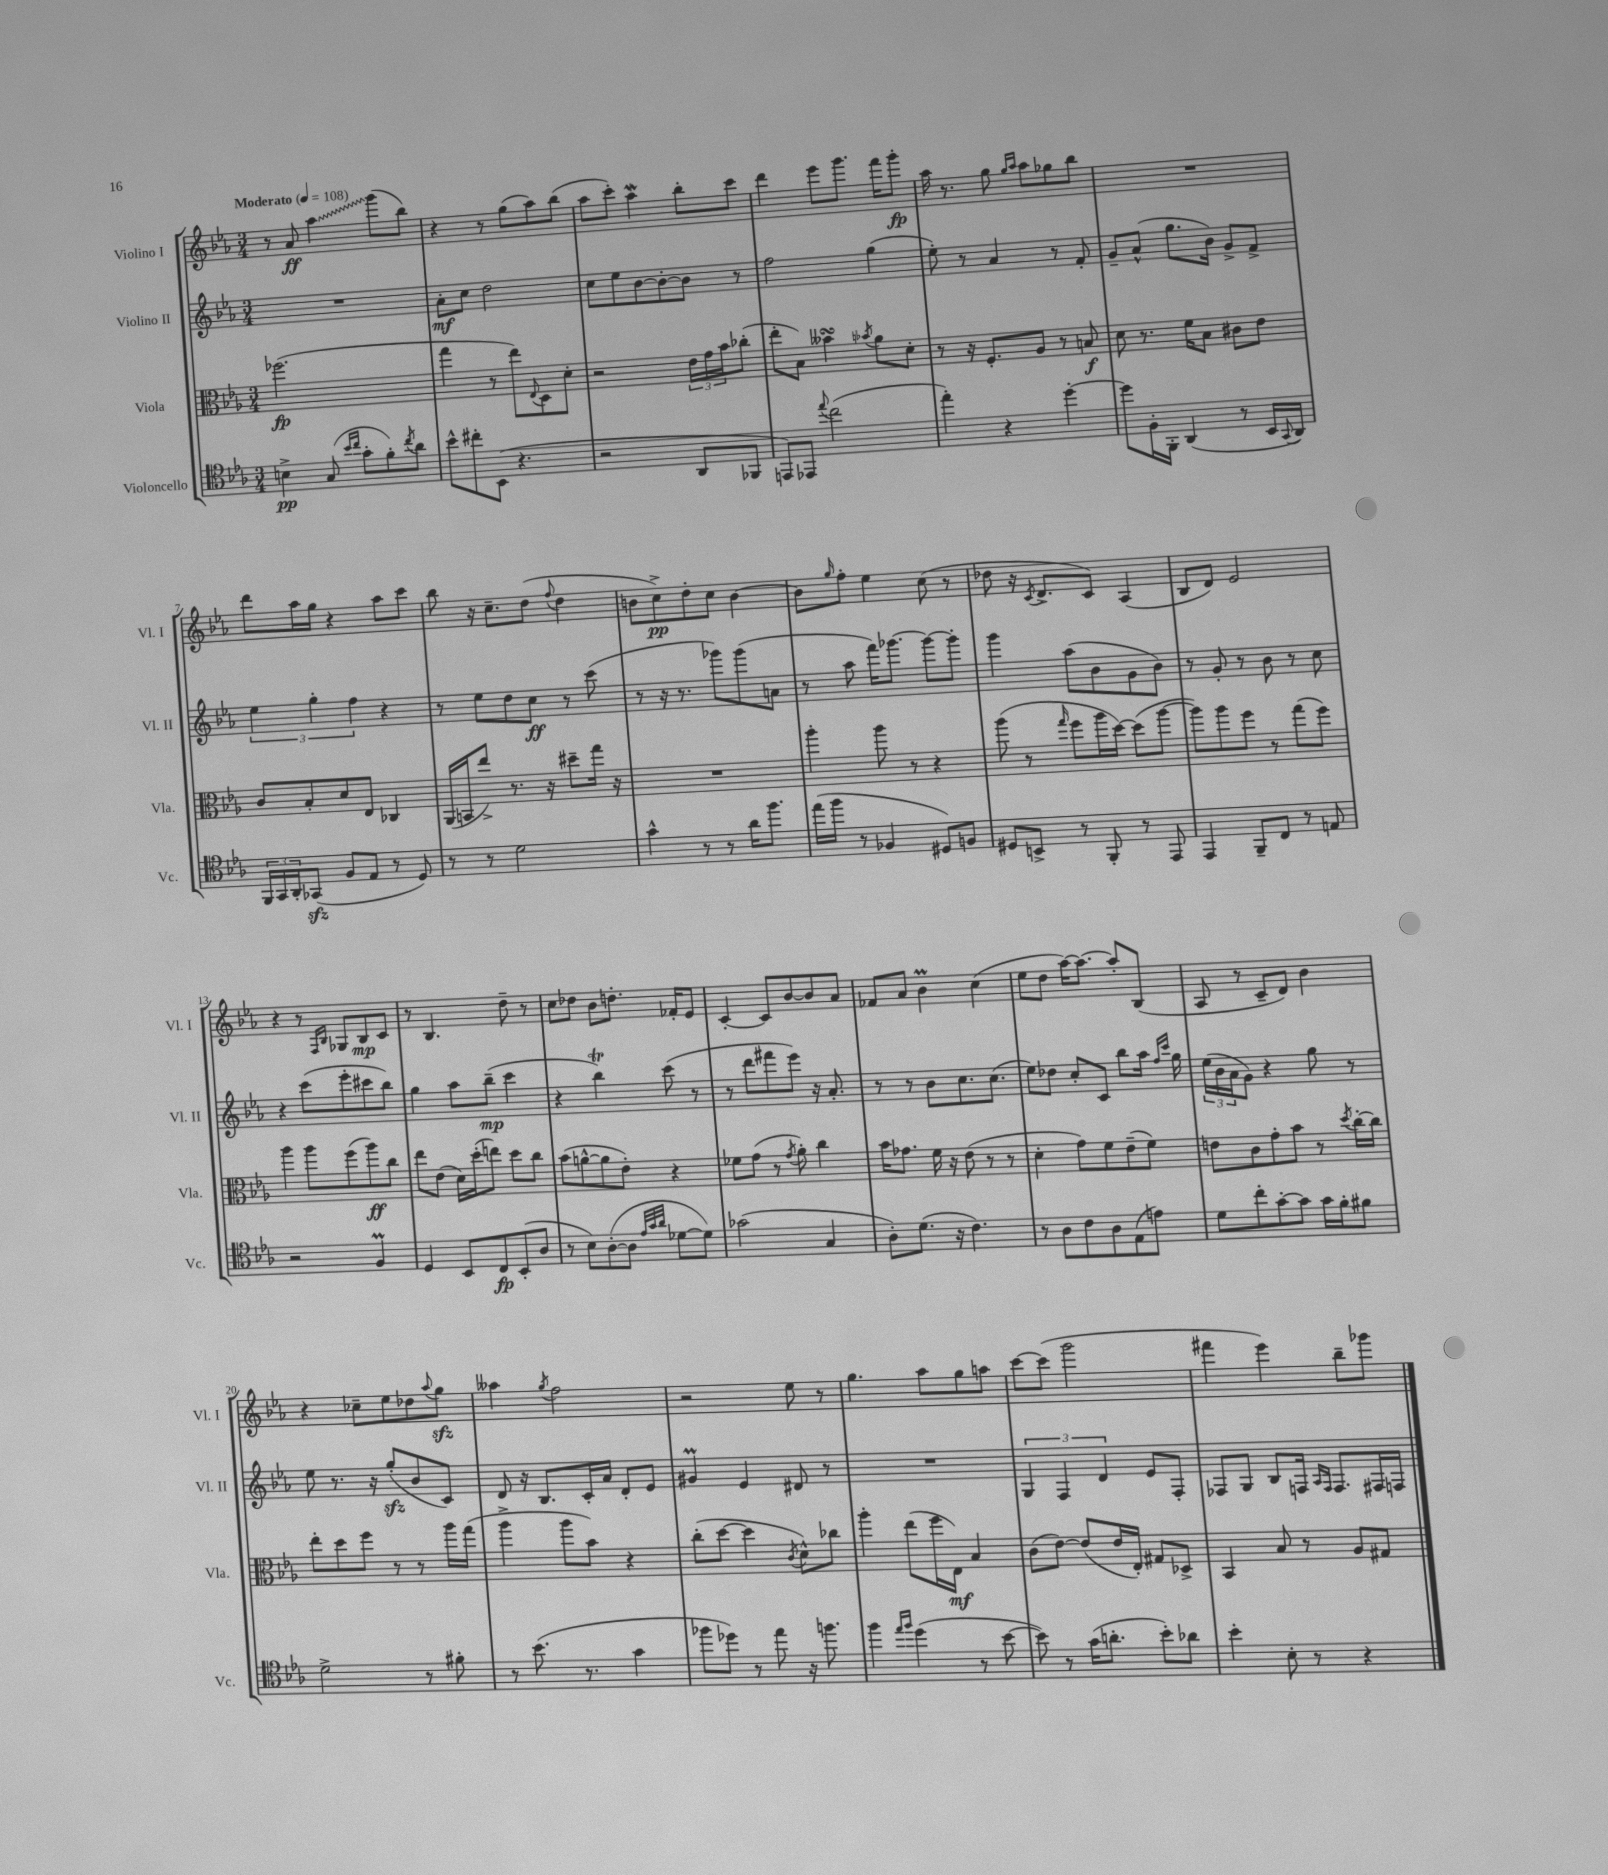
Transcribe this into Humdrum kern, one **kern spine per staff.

**kern	**kern	**kern	**kern
*staff4	*staff3	*staff2	*staff1
*clefC4	*clefC3	*clefG2	*clefG2
*k[b-e-a-]	*k[b-e-a-]	*k[b-e-a-]	*k[b-e-a-]
*M3/4	*M3/4	*M3/4	*M3/4
*MM108	*MM108	*MM108	*MM108
4B^\	(2.ff-\	2.r	8r
.	.	.	8a-/
(8G/	.	.	4aa-\
16qqb-/LL	.	.	.
16qqcc/JJ	.	.	.
8g'\L	.	.	.
8f'\)	.	.	(8ggg\L
8qcc/	.	.	.
8a-\J	.	.	8bb-\J)
=	=	=	=
8b-^^\L	4gg\	8a-'\L	4r
8cc#'\	.	8cc\J	.
(8BB-\J	8r	2dd\	8r
4.r	8ee-\L)	.	(8gg\L
.	8qqE-/	.	.
.	8D\	.	8aa-\)
.	8d'\J	.	(8bb-\J
=	=	=	=
2r	2r	8cc\L	8aa-\L
.	.	8ee-\	8ccc'\J)
.	.	[8b-\	4aa-\
.	.	8b-'\_	.
8AA-/L	24e-\LL	8b-\]J	8bb-'\L
.	24g\	.	.
.	24b-\J	.	.
8FF-/J	(8cc-'\J	8r	8ccc\J
=	=	=	=
8EE/L)	8ee-'\L	2ff\	4ddd\
8EE-/J	8B-\J)	.	.
8qqee-/	.	.	.
(2cc\	4b--\	.	8eee-\L
.	.	.	8.ggg\J
.	8qb-/	.	.
.	8a-\L	(4gg\	.
.	.	.	16fff\LK
.	8d'\J	.	8ggg'\J
=	=	=	=
4ee-'\)	8r	8ee-'\)	16aa-\
.	.	.	8.r
.	16r	8r	.
.	8.F'/L	.	.
4r	.	4a-/	8gg\
.	.	.	16qqgg/LL
.	.	.	16qqaa-/JJ
.	8A-/J	.	8aa-\L
[4dd'\	8r	8r	8gg-\
.	8B/	8f'/	8bb-\J
=	=	=	=
8dd\]L	8d\	8g~/L	2.r
16F'\L	8.r	(8a-^^/J	.
16FF'\JJ	.	.	.
(4AA-/	.	8.gg\L	.
.	16f\LK	.	.
.	8B-\J	.	.
.	.	16b-\Jk)	.
8r	8c#\L	8g^/L	.
16BB-/LL	8e-\J	8f^/J	.
8qqGG/	.	.	.
16AA-/JJ)	.	.	.
=	=	=	=
24FF/LL	8c/L	6ee-\	8ddd\L
24GG/	.	.	.
24AA-'/J	.	.	.
(8GG-/J	8B-'/	.	16aa-\L
.	.	6gg'\	.
.	.	.	16gg\JJ
8F/L	8d/	.	4r
.	.	6ff\	.
8E-/J	8E-/J	.	.
8r	4C-/	4r	8aa-\L
8D/)	.	.	8ccc\J
=	=	=	=
8r	(16AA-/LL	8r	8bb-\
.	16BB/J	.	.
8r	8ee-^/J)	8ee-\L	16r
.	.	.	8.cc~\L
2d\	8.r	8dd\	.
.	.	8cc\J	(8dd\J
.	16r	.	.
.	.	.	8qqff/
.	8dd#~\L	8r	4dd\
.	16gg\Jk	(8ccc\	.
.	16r	.	.
=	=	=	=
4g^^\	2.r	8r	8b\L
.	.	16r	8cc^\)
.	.	8.r	.
8r	.	.	8dd'\
8r	.	8ggg-\L)	8cc\J
16a-\LK	.	(8ggg-\	[4b\
8.ff\J	.	.	.
.	.	8a\J	.
=	=	=	=
(16ee-\LL	4aa-'\	8r	8b\]L
16ff\JJ	.	.	.
.	.	.	16qqgg/
8r	.	8aa-\	8ff'\J
4F-/	8aa-\	16fff\LK)	4ee-\
.	.	[8.ggg-\J	.
.	8r	.	.
8D#/L)	4r	8ggg-\_L	(8cc\
8F/J	.	8ggg-'\]J	8r
=	=	=	=
8D#/L	(8aa-\	4ggg\	8dd-\
8BB^/J	8r	.	16r
.	.	.	8qc/
.	.	.	8.d^/L
.	16qqgg/	.	.
8r	8ff\L	(8aa-\L	.
8FF'/	16aa-\L	8b-\	8c/J)
.	[16dd\JJ)	.	.
8r	(8dd\]L	8g\	(4A-/
8EE-/	[8aa-\J	8b-\J)	.
=	=	=	=
4EE-/	8aa-\]L)	8r	8B-/L
.	8aa-\	8g'/	8d/J)
8FF~/L	8ff\J	8r	2e-/
8C/J	8r	8b-\	.
8r	(8gg\L	8r	.
8E/	8ff\J)	8cc\	.
=	=	=	=
2r	4aa-\	4r	4r
.	8aa-\L	(8ccc\L	8r
.	.	.	16qqF/LL
.	.	.	16qqB-/JJ
.	(8ff\	8eee-'\	8G-/L
4F/	8aa-\)	8ccc#\	8B-/
.	8cc\J	8bb-\J)	8c/J
=	=	=	=
4D/	8ee-\L	4gg\	8r
.	(8e-\J	.	4.B-/
8BB-/L	16d\LL)	8aa-\L	.
.	(16dd'\J	.	.
8C/	8ee\J)	(8bb-~\J	.
(8BB-'/	8dd\L	4ccc\	8dd~\
8A-/J	8cc\J	.	8r
=	=	=	=
8r	(8b-\L	4r	8cc\L
8B-\L)	[8a^^\	.	8dd-\J
([8A-'\	8a\]	4bb-\)	8b-\L
8A-\]J	8e-'\J)	.	8.dd'\J
32qqe-/LLL	.	.	.
32qqg/	.	.	.
32qqa-/JJJ	.	.	.
[8d-\L	4r	(8ccc\	.
.	.	.	16f-'/LK
8d-\]J)	.	8r	8e-/J
=	=	=	=
(2g-\	8f-\L	8r	[4c'/
.	(8g\J	8ddd\L	.
.	8r	8fff#\	8c/]L
.	8qg/	.	.
.	8a-'\)	8eee-\J)	[8b-/
4G/	4cc\	16r	8b-/]
.	.	8.a-'/	.
.	.	.	8a-/J
=	=	=	=
8A-'\L)	16b-\LK	8r	8f-/L
.	8.g-\J	.	.
(8.d\J	.	8r	8a-/J
.	16f\	8b-\L	4b-\
16r	16r	.	.
4.c\)	(8e-\	8.cc\	.
.	8r	.	(4cc\
.	.	(8.cc\J	.
.	8r	.	.
=	=	=	=
8r	4d'\	8ee-\L)	8ee-\L
8A-\L	.	8dd-\J	8dd\J
8c\	8g\L)	8cc'/L	[16aa-\LK)
.	.	.	8.aa-\_J
8A-\	8f\	8c/J	.
(8E-\	(8e-~\	8bb-\L	8aa-'/]L
8e\J)	8f\J)	16aa-\Jk	(8B-/J
.	.	16qqff/LL	.
.	.	16qqccc/JJ	.
.	.	16gg\	.
=	=	=	=
8d\L	8e\L	(24ee-\LL	8A-/
.	.	24b-\	.
.	.	24a-\J	.
8cc'\	8c\	8g\J)	8r
[8g'\	8g'\	4r	8c~/L
8g\]J	8b-\J	.	8d/J)
16g\LL	8r	8gg\	4b-\
16f'\J	.	.	.
.	8qdd/	.	.
8f#\J	[16cc'\LL	8r	.
.	16cc\]JJ	.	.
=	=	=	=
2d^\	8ee-'\L	8ee-\	4r
.	8dd\	8.r	.
.	8ff\J	.	8cc-~\L
.	.	16r	.
.	8r	(8gg'/L	8ee-\
8r	8r	8b-/	8dd-\
.	.	.	8qqaa-/
8f#'\	16aa-\LL	8c/J)	8gg\J
.	(16gg\JJ	.	.
=	=	=	=
8r	4aa-^\	8d/	4aa--\
(8.b-\	.	16r	.
.	.	8.B-/L	.
.	.	.	8qgg/
.	8aa-\L	.	2ff\
8.r	.	.	.
.	8b-\J)	16c'/L	.
.	.	16a-/JJ	.
4g\	4r	8d'/L	.
.	.	8e-/J	.
=	=	=	=
8ff-\L	(8cc'\L	4g#/	2r
8dd-\J)	[8dd\J	.	.
8r	4dd\]	4e-/	.
8ee-\	.	.	.
.	8qc/	.	.
16r	8d^^\L)	8d#/	8ee-\
8.ff\	.	.	.
.	8cc-\J	8r	8r
=	=	=	=
4ff\	4aa-'\	2.r	4.gg\
16qqee-/LL	.	.	.
16qqff/JJ	.	.	.
(4dd\	(8ee-\L	.	.
.	16ff\L	.	8aa-\L
.	16E-\JJ)	.	.
8r	4B-/	.	8gg\
[8b-\	.	.	8aa\J
=	=	=	=
8b-\])	(8c\L	6G/	[8ccc\L
8r	[8e-\J)	.	(8ccc\]J
.	.	6F/	.
(16g\LK	(8e-/]L	.	2ggg\
8.a'\J	.	.	.
.	.	6d/	.
.	16e-/L	.	.
.	16E-'/JJ)	.	.
8b-'\L)	8G#/L	8e-/L	.
8a-\J	8D-^/J	8F'/J	.
=	=	=	=
4b-'\	4BB-/	8F-/L	4fff#\
.	.	8G/J	.
8B-'\	8B-/	8B-/L	4eee-\)
8r	8r	16F/Jk	.
.	.	16qqA-/LL	.
.	.	16qqF/JJ	.
.	.	8.F/L	.
4r	8A-/L	.	8bb-~\L
.	8G#/J	16F#/L	8ggg-\J
.	.	16F/JJ	.
==	==	==	==
*-	*-	*-	*-
